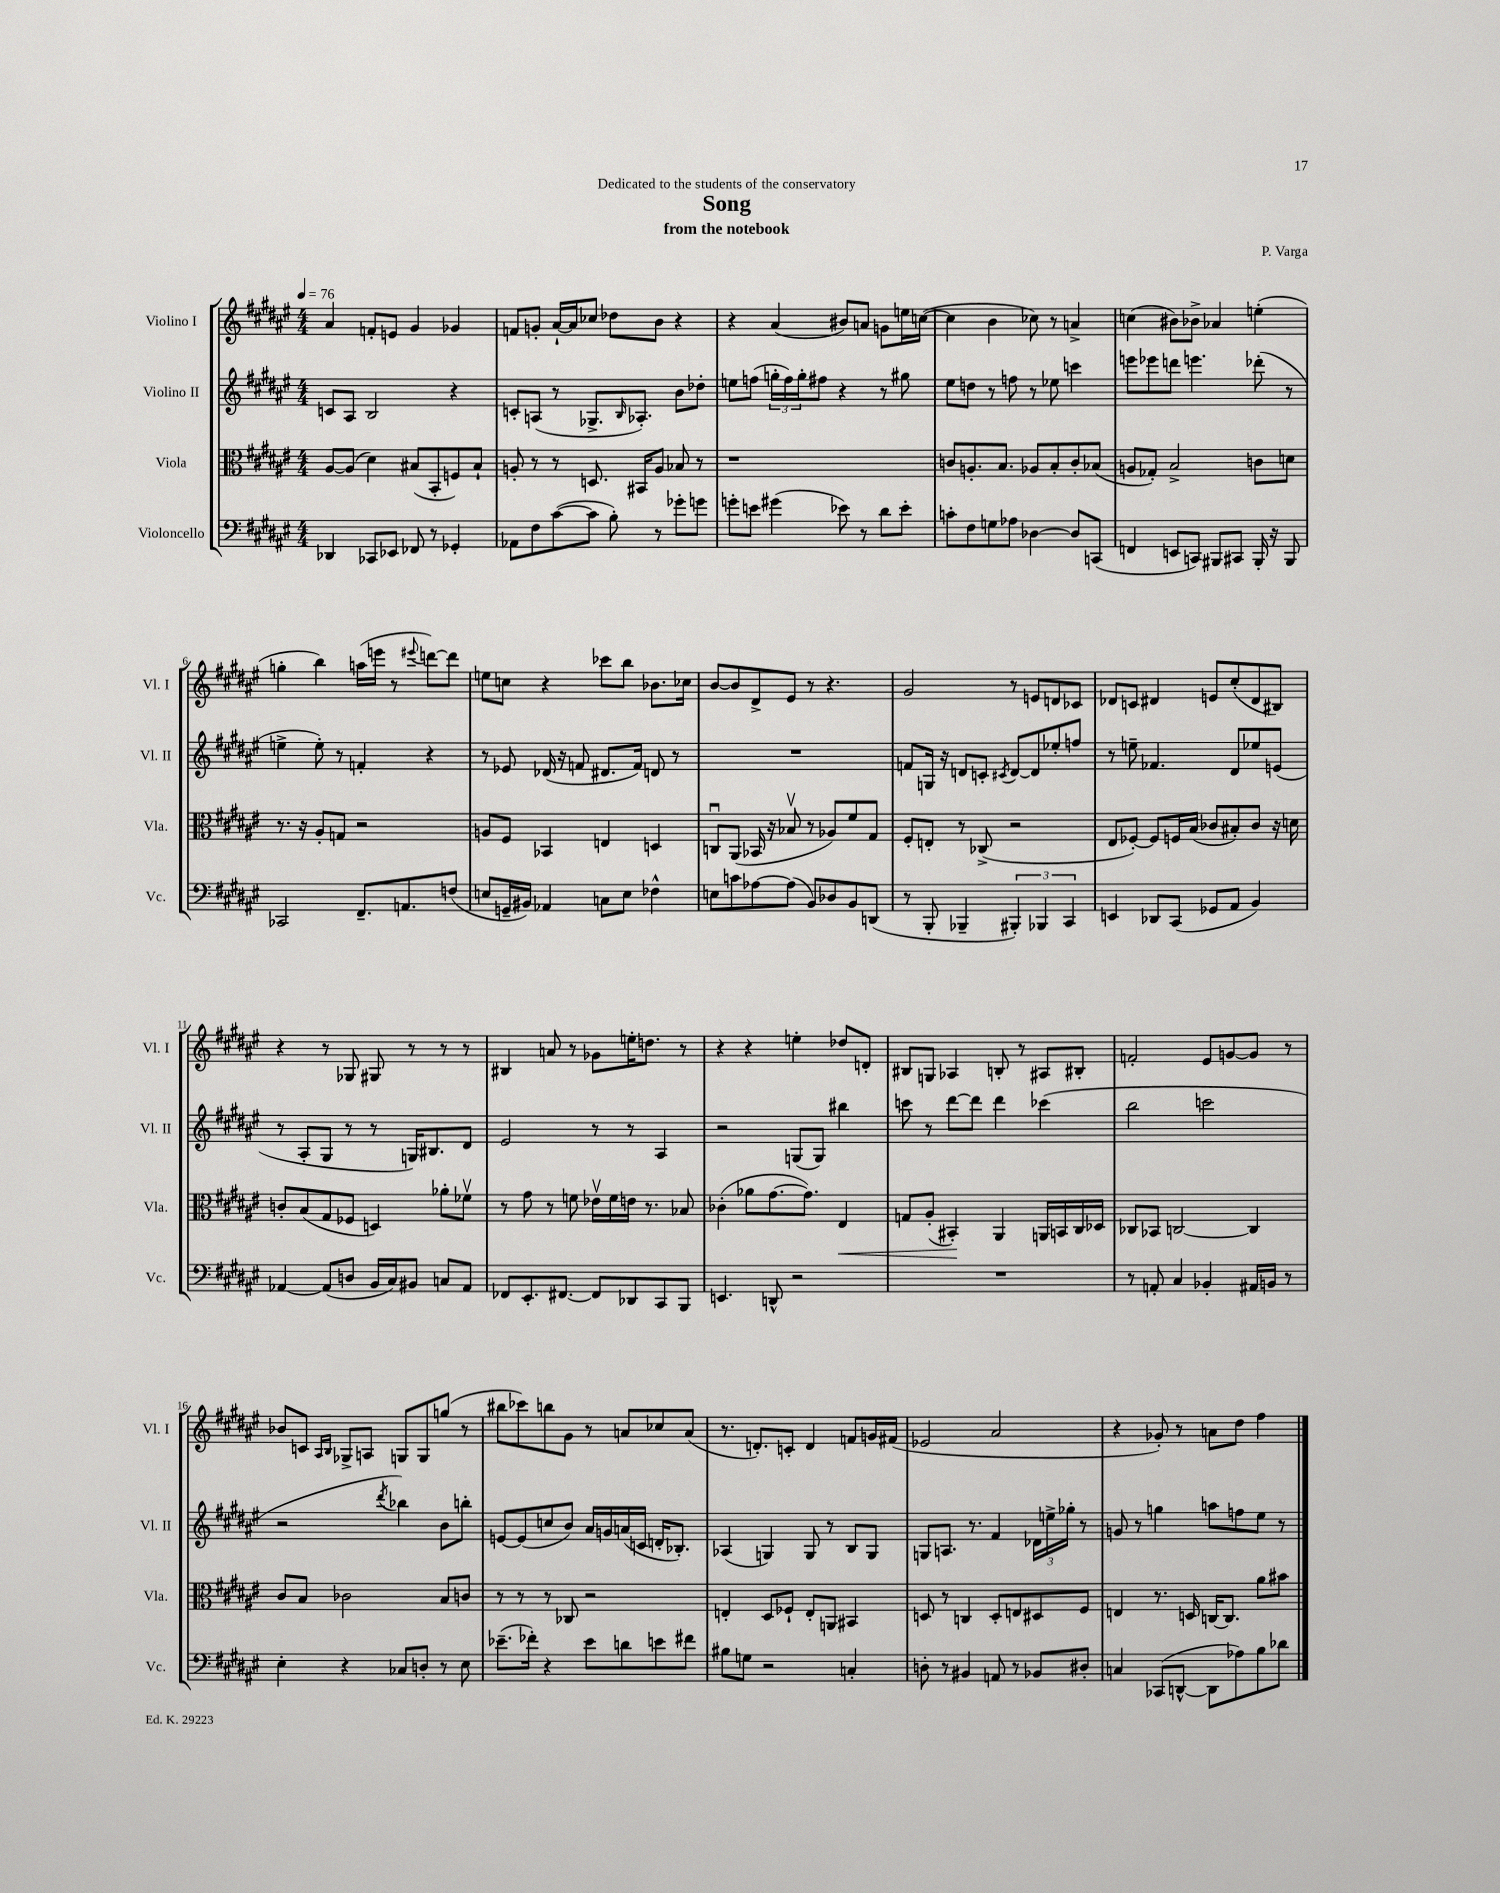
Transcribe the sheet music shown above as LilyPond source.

\header { title = "Song" composer = "P. Varga" subtitle = "from the notebook" dedication = "Dedicated to the students of the conservatory" }
<<
\new StaffGroup <<
\new Staff = "s0" \with { instrumentName = "Violino I" shortInstrumentName = "Vl. I" } {
    \clef treble \key fis \major \numericTimeSignature \time 4/4 \tempo 4 = 76
    ais'4 f'8-. e'8 gis'4 ges'4 |
    f'8 g'8-. ais'16~-! ais'16 ces''8 des''8 b'8 r4 |
    r4 ais'4( bis'8) a'8 g'8 e''16 c''16~( |
    c''4 b'4 ces''8) r8 a'4-> |
    c''4( bis'8) bes'8-> aes'4 e''4-.( |
    g''4-. b''4) a''16( e'''16 r8 \appoggiatura { eis'''8 } d'''8~) d'''8 |
    e''8 c''8 r4 ces'''8 b''8 bes'8. ces''16 |
    b'8~ b'8 dis'8-> eis'8 r8 r4. |
    gis'2 r8 e'8 d'8 ces'8 |
    des'8 c'8 dis'4 e'8 cis''8-.( dis'8 bis8) |
    r4 r8 ges8 gis8 r8 r8 r8 |
    bis4 a'8 r8 ges'8 e''16-. d''8. r8 |
    r4 r4 e''4-. des''8 d'8-. |
    bis8 g8 aes4 b8-. r8 ais8 bis8-. |
    f'2-. eis'8 g'8~ g'8 r8 |
    bes'8 c'8 \grace { ais16 b16 } ges8-> a8 g8 g8 g''8( r8 |
    bis''8 ces'''8) b''8 gis'8 r8 a'8 ces''8 a'8( |
    r8. d'8.-.) c'8-. d'4 f'8 g'16 fis'16( |
    ees'2 ais'2 |
    r4 ges'8-.) r8 a'8 dis''8 fis''4 \bar "|." |
}
\new Staff = "s1" \with { instrumentName = "Violino II" shortInstrumentName = "Vl. II" } {
    \clef treble \key fis \major \numericTimeSignature \time 4/4
    c'8 ais8 b2 r4 |
    c'8-. a8( r8 ges8.-> \grace { b16 } aes8.-.) b'8 des''8-. |
    e''8 f''8( \tuplet 3/2 { g''16-. f''16) g''16-. } fis''8 r4 r8 gis''8 |
    eis''8 d''8 r8 f''8 r8 ees''8 c'''4 |
    e'''8 ees'''8 d'''8 e'''4. des'''8-.( r8 |
    e''4-> e''8-.) r8 f'4-. r4 |
    r8 ees'8 des'16( r16 f'8 dis'8. f'16) d'8 r8 |
    R1 |
    f'8 g16 r16 d'8 c'8-. \acciaccatura { cis'8 } d'8~ d'8 ees''8-. f''8 |
    r8 e''8-- fes'4. dis'8 ees''8 e'8( |
    r8 ais8-. gis8 r8 r8 g16) bis8. dis'8 |
    eis'2 r8 r8 ais4 |
    r2 g8( g8) bis''4 |
    c'''8 r8 dis'''8~ dis'''8 dis'''4 ces'''4( |
    b''2 c'''2 |
    r2 \acciaccatura { dis'''8 } bes''4) b'8 b''8-. |
    e'8~ e'8( c''8 b'8) ais'16 g'16 a'16( c'16 d'16-. bes8.-.) |
    aes4( g4) g8 r8 b8 g8 |
    g8 a8. r8. fis'4 \tuplet 3/2 { des'16 e''16-> ges''16-. } r8 |
    g'8 r8 g''4 a''8 f''8 eis''8 r8 \bar "|." |
}
\new Staff = "s2" \with { instrumentName = "Viola" shortInstrumentName = "Vla." } {
    \clef alto \key fis \major \numericTimeSignature \time 4/4
    ais8~ ais8( dis'4) bis8( b,8-. f8) bis8-! |
    a8-. r8 r8 d8. bis,16 a8 bes8 r8 |
    r1 |
    c'8 a8.-. b8. aes8 b8-. c'8-. bes8( |
    a8 ges8-.) b2-> c'8 d'8 |
    r8. r16 ais8-. g8 r2 |
    a8 fis8 bes,4 e4 d4 |
    c8\downbow ais,8( bes,16 r16 bes8\upbow r8 aes8) fis'8 gis8 |
    fis8-. e8-. r8 ces8->( r2 |
    eis8 fes8~-.) fes8 f16 b16( ces'8 bis8-.) ces'8 r16 d'16 |
    c'8-. b8( gis8 fes8 d4) aes'8-. fes'8\upbow |
    r8 gis'8 r8 f'8 ees'16\upbow f'16 e'16 r8. bes8 |
    ces'4-.( aes'8 gis'8.~ gis'8.) eis4\< |
    g8 ais8-.( bis,4-.\!) ais,4 a,16 b,16 cis16 des16 |
    ces8 bes,8 c2~ c4 |
    cis'8 b8 ces'2 b8 c'8 |
    r8 r8 r8 ces8 r2 |
    e4-. dis8 fes8-! e8-. a,8 bis,4 |
    d8 r8 c4 d8-. e8 dis8 fis8 |
    e4 r8. d16 c16~ c8. ais'8 bis'8 \bar "|." |
}
\new Staff = "s3" \with { instrumentName = "Violoncello" shortInstrumentName = "Vc." } {
    \clef bass \key fis \major \numericTimeSignature \time 4/4
    des,4 ces,8 ees,8 fes,8 r8 ges,4-. |
    aes,8 fis8 cis'8~( cis'8 b8-.) r8 ges'8-. g'8 |
    g'8-. e'8 gis'4( ees'8) r8 dis'8 ees'8-. |
    c'8-. fis8 g8 aes8 des4~ des8 c,8( |
    f,4 e,8 c,8) bis,,8 cis,8 bis,,16-. r16 bis,,8 |
    ces,2 fis,8.-- a,8. f8( |
    e8 g,16-- bis,16) aes,4 c8 e8 fes4-^ |
    e8 c'8 aes8~ aes8( b,8) des8 b,8 d,8( |
    r8 b,,8-. bes,,4-- \tuplet 3/2 { bis,,4-.) bes,,4 cis,4 } |
    e,4 des,8 cis,8( ges,8 ais,8 b,4) |
    aes,4~ aes,8( d8 b,16 cis16) bis,8 c8 aes,8 |
    fes,8 eis,8.-. fis,8.~ fis,8 des,8 cis,8 b,,8 |
    e,4. d,8-^ r2 |
    R1 |
    r8 a,8-. cis4 bes,4-. ais,16 b,16 r8 |
    eis4-. r4 ces8 d8-. r8 eis8 |
    ees'8.--( fes'16-.) r4 ees'8 d'8 e'8 fis'8 |
    bis8 g8 r2 c4-. |
    d8-. r8 bis,4 a,8 r8 bes,8 dis8-. |
    c4 ces,8( d,8~-^ d,8 aes8) b8 des'8 \bar "|." |
}
>>
>>
